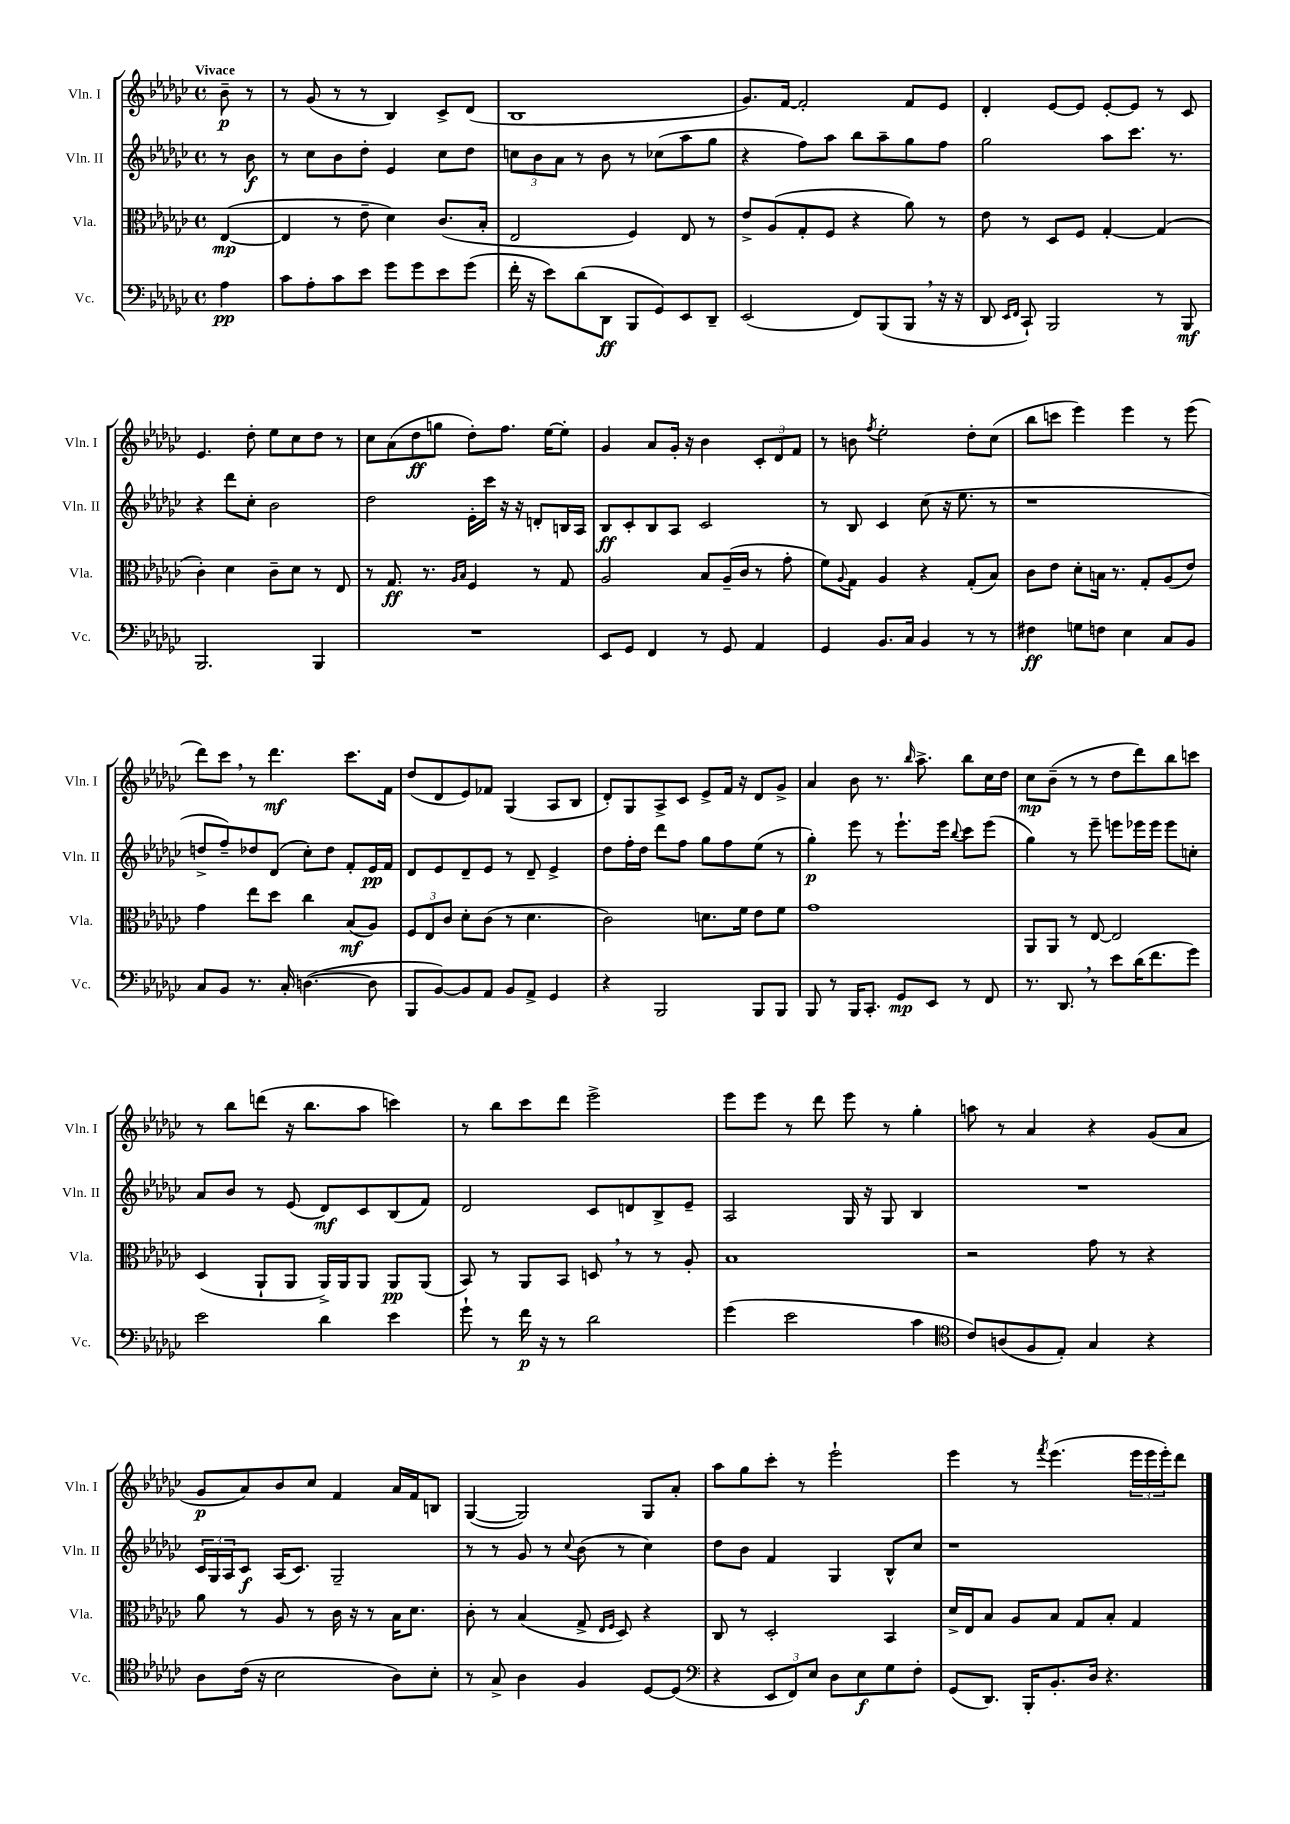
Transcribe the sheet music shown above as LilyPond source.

<<
\new StaffGroup <<
\new Staff = "s0" \with { instrumentName = "Vln. I" shortInstrumentName = "Vln. I" } {
    \clef treble \key ges \major \defaultTimeSignature \time 4/4 \partial 4 \tempo "Vivace"
    bes'8--\p r8 |
    r8 ges'8( r8 r8 bes4) ces'8-> des'8( |
    bes1 |
    ges'8.) f'16~ f'2-. f'8 ees'8 |
    des'4-. ees'8~ ees'8 ees'8~-. ees'8 r8 ces'8 |
    ees'4. des''8-. ees''8 ces''8 des''8 r8 |
    ces''8 aes'8( des''8\ff g''8 des''8-.) f''8. ees''16~ ees''8-. |
    ges'4 aes'8 ges'16-. r16 bes'4 \tuplet 3/2 { ces'8-. des'8 f'8 } |
    r8 b'8 \acciaccatura { f''8 } ees''2-. des''8-. ces''8( |
    bes''8 c'''8 ees'''4) ees'''4 r8 ees'''8( |
    des'''8) ces'''8 \breathe r8 des'''4.\mf ces'''8. f'16 |
    des''8( des'8 ees'8) fes'8 ges4( aes8 bes8 |
    des'8-.) ges8 aes8-> ces'8 ees'8-> f'16 r16 des'8 ges'8-> |
    aes'4 bes'8 r8. \grace { bes''16 } aes''8.-> bes''8 ces''16 des''16 |
    ces''8\mp bes'8--( r8 r8 des''8 des'''8) bes''8 c'''8 |
    r8 bes''8 d'''8( r16 bes''8. aes''8 c'''4) |
    r8 bes''8 ces'''8 des'''8 ees'''2-> |
    ees'''8 ees'''8 r8 des'''8 ees'''8 r8 ges''4-. |
    a''8 r8 aes'4 r4 ges'8( aes'8 |
    ges'8\p aes'8) bes'8 ces''8 f'4 aes'16 f'16 b8 |
    ges4~( ges2) ges8 aes'8-. |
    aes''8 ges''8 ces'''8-. r8 ees'''2-! |
    ees'''4 r8 \acciaccatura { f'''8 } ees'''4.( \tuplet 3/2 { ees'''16 ees'''16 ees'''16-.) } des'''8 \bar "|." |
}
\new Staff = "s1" \with { instrumentName = "Vln. II" shortInstrumentName = "Vln. II" } {
    \clef treble \key ges \major \defaultTimeSignature \time 4/4 \partial 4
    r8 bes'8\f |
    r8 ces''8 bes'8 des''8-. ees'4 ces''8 des''8 |
    \tuplet 3/2 { c''8 bes'8 aes'8 } r8 bes'8 r8 ces''8( aes''8 ges''8 |
    r4 f''8) aes''8 bes''8 aes''8-- ges''8 f''8 |
    ges''2 aes''8 ces'''8. r8. |
    r4 des'''8 ces''8-. bes'2 |
    des''2 ees'16-. ces'''16 r16 r16 d'8-. b16 aes16 |
    bes8\ff ces'8-. bes8 aes8 ces'2 |
    r8 bes8 ces'4 ces''8( r16 ees''8. r8 |
    r1 |
    d''8-> f''8--) des''8 des'8( ces''8-.) des''8 f'8-. ees'16\pp f'16 |
    des'8 ees'8 des'8-- ees'8 r8 des'8-- ees'4-> |
    des''8 f''16-. des''16 des'''8 f''8 ges''8 f''8 ees''8( r8 |
    ges''4-.\p) ees'''8 r8 ees'''8.-! ees'''16 \appoggiatura { bes''8 } ces'''8 ees'''8( |
    ges''4) r8 ees'''8-- e'''8 ees'''16 ees'''16 ees'''8 c''8-. |
    aes'8 bes'8 r8 ees'8( des'8\mf) ces'8 bes8( f'8) |
    des'2 ces'8 d'8 bes8-> ees'8-- |
    aes2 ges16 r16 ges8 bes4 |
    R1 |
    \tuplet 3/2 { ces'16 ges16 aes16 } ces'8\f aes16( ces'8.) ges2-- |
    r8 r8 ges'8 r8 \appoggiatura { ces''8 } bes'8( r8 ces''4) |
    des''8 bes'8 f'4 ges4 bes8-^ ces''8 |
    r1 \bar "|." |
}
\new Staff = "s2" \with { instrumentName = "Vla." shortInstrumentName = "Vla." } {
    \clef alto \key ges \major \defaultTimeSignature \time 4/4 \partial 4
    ees4~\mp( |
    ees4 r8 ees'8-- des'4) ces'8.( bes16-. |
    ees2 f4) ees8 r8 |
    ees'8-> aes8( ges8-. f8 r4 aes'8) r8 |
    ees'8 r8 des8 f8 ges4~-. ges4( |
    ces'4-.) des'4 ces'8-- des'8 r8 ees8 |
    r8 ges8.\ff r8. \grace { aes16 bes16 } f4 r8 ges8 |
    aes2 bes8 aes16--( ces'16 r8 ges'8-. |
    f'8) \appoggiatura { aes8 } ges8 aes4 r4 ges8-.( bes8) |
    ces'8 ees'8 des'8-. b16 r8. ges8-. aes8( ees'8) |
    ges'4 ees''8 des''8 ces''4 bes8\mf( aes8) |
    \tuplet 3/2 { f8 ees8 ces'8 } des'8-. ces'8( r8 des'4. |
    ces'2) d'8. f'16 ees'8 f'8 |
    ges'1 |
    aes,8 aes,8 r8 ees8~ ees2 |
    des4( aes,8-! aes,8 aes,16->) aes,16 aes,8 aes,8\pp aes,8( |
    bes,8) r8 aes,8 bes,8 d8 \breathe r8 r8 aes8-. |
    bes1 |
    r2 ges'8 r8 r4 |
    aes'8 r8 aes8 r8 ces'16 r16 r8 bes16 des'8. |
    ces'8-. r8 bes4( ges8-> \grace { ees16 f16 } des8) r4 |
    ces8 r8 des2-. bes,4 |
    des'16-> ees16 bes8 aes8 bes8 ges8 bes8-. ges4 \bar "|." |
}
\new Staff = "s3" \with { instrumentName = "Vc." shortInstrumentName = "Vc." } {
    \clef bass \key ges \major \defaultTimeSignature \time 4/4 \partial 4
    aes4\pp |
    ces'8 aes8-. ces'8 ees'8 ges'8 ges'8 ees'8 ges'8( |
    f'16-. r16 ees'8) des'8( des,8\ff bes,,8 ges,8) ees,8 des,8-- |
    ees,2( f,8) bes,,8( bes,,8 \breathe r16 r16 |
    des,8 \grace { ees,16 f,16 } ces,8-!) bes,,2 r8 bes,,8\mf |
    bes,,2. bes,,4 |
    R1 |
    ees,8 ges,8 f,4 r8 ges,8 aes,4 |
    ges,4 bes,8. ces16 bes,4 r8 r8 |
    fis4\ff g8 f8 ees4 ces8 bes,8 |
    ces8 bes,8 r8. ces16-. d4.~( d8 |
    bes,,8 bes,8~) bes,8 aes,8 bes,8 aes,8-> ges,4 |
    r4 bes,,2 bes,,8 bes,,8 |
    bes,,8 r8 bes,,16 ces,8.-. ges,8\mp ees,8 r8 f,8 |
    r8. des,8. \breathe r8 ees'8 des'16( f'8. ges'8) |
    ees'2 des'4 ees'4 |
    ges'8-! r8 f'16\p r16 r8 des'2 |
    ges'4( ees'2 ces'4 |
    \clef tenor ces'8) a8( f8 ees8-.) ges4 r4 |
    aes8 ces'16( r16 bes2 aes8) bes8-. |
    r8 ges8-> aes4 f4 des8~ des8( |
    \clef bass r4 \tuplet 3/2 { ees,8 f,8) ees8 } des8 ees8\f ges8 f8-. |
    ges,8( des,8.) bes,,16-. bes,8.-. des16 r4. \bar "|." |
}
>>
>>
\layout { \context { \Score \remove "Bar_number_engraver" } }
